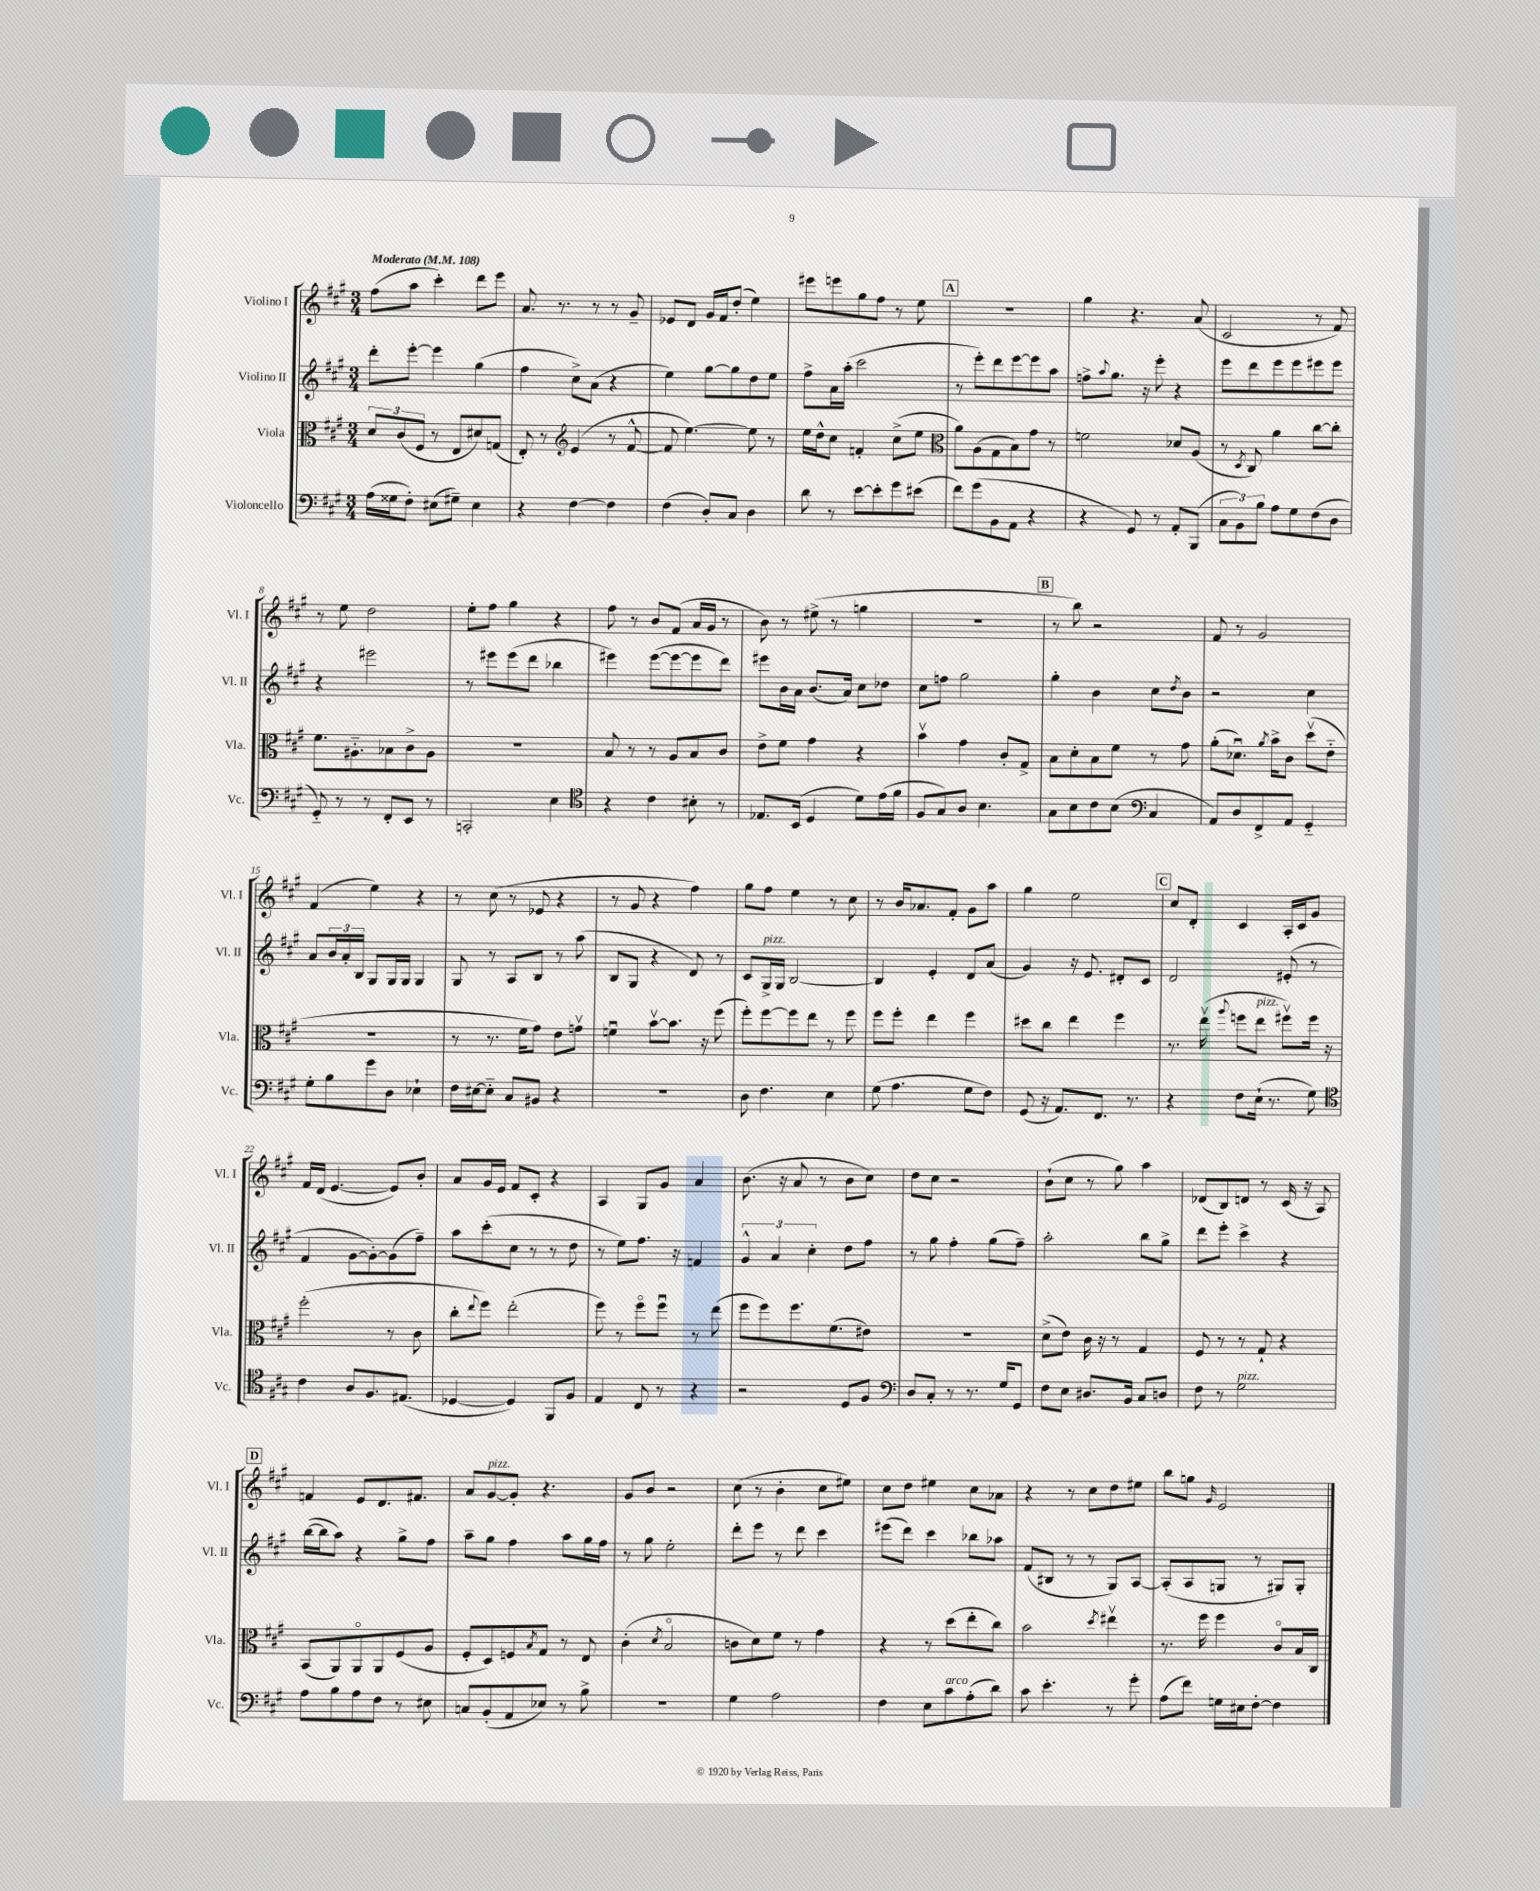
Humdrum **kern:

**kern	**kern	**kern	**kern
*part4	*part3	*part2	*part1
*staff4	*staff3	*staff2	*staff1
*I"Violoncello	*I"Viola	*I"Violino II	*I"Violino I
*I'Vc.	*I'Vla.	*I'Vl. II	*I'Vl. I
*clefF4	*clefC3	*clefG2	*clefG2
*k[f#c#g#]	*k[f#c#g#]	*k[f#c#g#]	*k[f#c#g#]
*M3/4	*M3/4	*M3/4	*M3/4
*MM108	*MM108	*MM108	*MM108
=1	=1	=1	=1
!	!	!	!LO:TX:a:B:t=Moderato
(16A\LL	12d/L	8ddd'\L	(8ff#\L
16G##X\J	.	.	.
.	(12c#/	.	.
8F#'\J)	.	[8eee'\J	8aa\J
.	12F#/J	.	.
(8E#X\L	8r	4eee\]	4ccc#'\)
8G#X~\J)	8E/L	.	.
4E#\	8d#X/)	(4gg#\	8ddd\L
.	(8Gn/J	.	8eee\J
=2	=2	=2	=2
4r	8E'/)	4ff#\	8.a/
.	8r	.	.
.	.	.	8.r
*	*clefG2	*	*
[4F#\	(4e/	8cc#^\L)	.
.	.	(8a\J	8r
4F#\]	8r	4r	8r
.	[8f#^^/	.	8g#~/
=3	=3	=3	=3
(4F#\	8f#/]	4ee\)	8e-X/L
.	[4.ee\)	.	8d/J
8D'/L)	.	[8gg#\L	16g#/LL
.	.	.	16f#/J
8C#/J	.	8gg#\]	(8dd'/J
4D\	8ee\]	8dd\	4ee\)
.	8r	8ee\J	.
=4	=4	=4	=4
8d\	16ee\LL	8ff#^\L	8eee#X\L
.	16dd^^\J	.	.
8r	8cc#\J	16a\L	8eeen\
.	.	(16aa'\JJ	.
[8e\L	4fn'/	2ccc#\	8gg#\
8e'\]	.	.	8ff#\J
8g#\	(8cc#^\L	.	8r
(8e#X\J	8ee\J	.	8ee\
!!LO:REH:place=s1:t=A
=5	=5	=5	=5
*	*clefC3	*	*
8f#\L)	8a\L)	8r	2.r
(8g#\	(8A\	8eee'\L)	.
8BB\	8G#\	8ddd\	.
8AA\J	8B\)	[8eee\	.
4r	8g#\J	8eee\]	.
.	8r	8aa\J	.
=6	=6	=6	=6
4r	2fn\	8ffn^\L	4gg#\
.	.	8qqaa/	.
.	.	8.gg#\J	.
8GG#/)	.	.	4.r
.	.	16r	.
8r	.	8eee'\	.
8AA'/L	8d-X/L	4r	.
(8BBB/J	(8A/J	.	(8a/
=7	=7	=7	=7
12C#\L	8r	8eee\L	2c#/
12BB\)	.	.	.
.	8qD/	.	.
.	8C#/)	8ddd\	.
12B\J	.	.	.
8A\L	4a\	8eee\	.
8G#\	.	8eee\	.
(8F#\	[8cc#\L	8eee#X\	8r
8D\J	8cc#'\J]	8eee#\J	8f#/)
!!LO:LB:g=z
=8	=8	=8	=8
8GG#/)	8.f#\L	4r	8r
8r	.	.	8ee\
.	8.A#X\	.	.
8r	.	2eee#X\	2dd\
8FF#'/L	8B-X\	.	.
8EE/J	8c#^\	.	.
8r	8A#\J	.	.
=9	=9	=9	=9
2CCn'/	2.r	8r	8ee'\L
.	.	8eee#X\L	8ff#\J
.	.	(8eee#\	4gg#\
.	.	8ddd\J	.
4E\	.	4bb-X\	4r
=10	=10	=10	=10
*clefC4	*	*	*
4r	8B/	4eee#X\)	8ff#\
.	8r	.	8r
4c#\	8r	([8eee#\L	8b/L
.	8A/L	8eee#\_	(8f#/J
8B#X'\	8B/	8eee#\]	16a/LL
.	.	.	16g#/JJ
8r	8c#/J	8ddd\J)	8r
=11	=11	=11	=11
8.E-X/L	8e^\L	8eee#X\L	8b\)
.	8f#\J	16b\L	8r
(16BB/Jk	.	16a\JJ	.
4D/	4g#\	(8.b/L	(8ee#X^\
.	.	.	8r
.	.	16a/Jk)	.
8d\L)	4r	8cc#\L	4ggn\
(16e\L	.	8dd-X\J	.
16f#\JJ	.	.	.
=12	=12	=12	=12
8F#/L	4bv\	8cc#\L	2.r
8G#/)	.	8ffn\J	.
8A/J	4g#\	2gg#\	.
4.B\	.	.	.
.	8c#'/L	.	.
.	8G#^/J	.	.
!!LO:REH:place=s1:t=B
=13	=13	=13	=13
8G#\L	8B\L	4gg#'\	8r
8B\	8d'\	.	8bb\)
8c#\	8B\	4b\	2r
(8B\J	8f#\J	.	.
*clefF4	*	*	*
4C#/	8r	8cc#\L	.
.	.	8qdd/	.
.	8g#\	8b\J	.
=14	=14	=14	=14
8AA/L)	(8a'\L	2r	8f#/
8D/	8.d-Xu\J)	.	8r
8FF#^/	.	.	2g#/
.	8qa/	.	.
.	16b^\KL	.	.
8AA/J	8c#\J	.	.
4GG#/	(8ddv\L	4cc#\	.
.	8e\J	.	.
!!LO:LB:g=z
=15	=15	=15	=15
8G#'\L	2.r	8a/L	(4f#/
8B\	.	24b/L	.
.	.	24a'/	.
.	.	24B/JJ	.
8g#\	.	8G#/L	4ee\)
8D\J	.	16G#/L	.
.	.	16G#/JJ	.
4E-X`\	.	4G#/	4r
=16	=16	=16	=16
16F#\LL	8r	8G#/	8r
[16E#X\J	.	.	.
8E#\J]	8.r	8r	(8cc#\
8C#/L	.	8A/L	8r
.	16f#\KL	.	.
8BB#X/J	8g#\J)	8B/J	8e-X/
4r	8e\L	8r	4r
.	8gnv\J	(8aa\	.
=17	=17	=17	=17
2.r	4fnu\	8B/L	8r
.	.	8G#/J	8g#/
.	[8bv\L	4r	4r
.	8.b\J]	.	.
.	.	8d/)	4ff#\)
.	16r	.	.
.	(8ff#\	8r	.
=18	=18	=18	=18
8D\	8ff#'\L)	8c#/L	8gg#\L
!	!	!LO:TX:a:i:t=pizz.	!
4.F#\	[8ff#\	16G#^/L	8ff#\J
.	.	16G#/JJ	.
.	8ff#\]	[2B/	4ee\
.	8ee\J	.	.
4E\	8r	.	8r
.	8ff#\	.	8cc#\
=19	=19	=19	=19
(8G#\	8ff#\L	4B/]	8r
4.A\	8ff#'\J	.	16b/KL
.	.	.	8.a-X/
.	4ee\	4e'/	.
.	.	.	8f#'/J
8G#\L	4ff#\	8d/L	8g#\L
8F#\J)	.	(8a/J	8aa\J
=20	=20	=20	=20
(8GG#/	8dd#X\L	4g#/)	4gg#\
16r	8cc#\J	.	.
8.AA/L)	.	.	.
.	4ee\	16r	2ee\
.	.	8.e/	.
8.FF#/J	.	.	.
.	4ff#\	8d#X'/L	.
8.r	.	.	.
.	.	8c#/J	.
!!LO:REH:place=s1:t=C
=21	=21	=21	=21
4r	8.r	2d/	8cc#/L
.	.	.	8d'/J
.	(16eev\	.	.
.	8qqaa/	.	.
8F#\L	8ffn\L	.	4c#/
!	!LO:TX:a:i:t=pizz.	!	!
(16E`\Jk	8ee\J	.	.
8.r	.	.	.
.	8ff#Xv\L)	(8e#X'/	16A'/LL
.	.	.	16c#/J
8G#\)	16ff#\Jk	8r	8g#/J
.	16r	.	.
!!LO:LB:g=z
=22	=22	=22	=22
*clefC4	*	*	*
4c#\	(2ff#'\	4f#/	16f#/LL
.	.	.	(16d/JJ
.	.	.	[4.e/
8A/L	.	[8g#\L	.
8.F#/	.	8g#'\_)	.
.	8r	(8g#\]	8e/L])
(8.E#X/J	.	.	.
.	8c#\	8ff#~\J)	8b'/J
=23	=23	=23	=23
[4D-X/	8cc#'\L	8aa\L	8a/L
.	8qqee/	.	.
.	8ff#\J)	(8ccc#'\	16g#/L
.	.	.	16e/JJ
4D-/])	(2ee'\	8cc#\J	8f#/L
.	.	8r	8c#'/J
8FF#/L	.	8r	4r
8F#/J	.	8dd\	.
=24	=24	=24	=24
4E/	8ff#\)	8r	4A/
.	8r	8ee\L)	.
8C#/	8ff#\L	8.ff#\J	8G#/L
8r	8ff#u\J	.	8g#/J
.	.	16r	.
4r	8r	4fn/	4a/
.	(8ee\	.	.
=25	=25	=25	=25
2r	8ff#\L	6g#^^/	(8.b\
.	8ff#\)	.	.
.	.	6a/	.
.	.	.	16r
.	8.ff#\	.	8a/
.	.	6cc#'\	.
.	.	.	8r
.	(8.f#\	.	.
8D/L	.	8dd\L	8b\L
8F#/J	8e#X\J)	8ff#\J	8cc#\J)
=26	=26	=26	=26
*clefF4	*	*	*
8D/L	2.r	8r	8dd\L
8C#'/J	.	8gg#\	8cc#\J
8r	.	4ff#'\	2r
8.r	.	.	.
.	.	(8gg#\L	.
16G#/KL	.	.	.
8GG#/J	.	8ff#~\J)	.
=27	=27	=27	=27
8F#\L	(8d^\L	2aa'\	(8b`\L
8E\J	8e\J)	.	8cc#\J
8.D#X/L	16c#\	.	8r
.	16r	.	.
.	8r	.	8gg#\)
16BB/Jk	.	.	.
8C#/L	4G#/	8bb\L	4aa\
8Dn/J	.	8gg#^\J	.
=28	=28	=28	=28
8F#\	8F#/	8ddd\L	(8d-X/L
8r	8r	8eee'\J	8B/)
!LO:TX:a:i:t=pizz.	!	!	!
2G#\	8r	4ccc#^\	8dn/J
.	8G#`/	.	8r
.	4r	4r	(16c#/
.	.	.	16r
.	.	.	8A/)
!!LO:LB:g=z
!!LO:REH:place=s1:t=D
=29	=29	=29	=29
8A\L	(8BB/L	([16bb\LL	4fn/
.	.	16bb\J]	.
8B\	8AA/)	8aa\J)	.
8A\	8AA/	4r	8e/L
8F#\J	8AA/	.	8.d/
8r	(8F#/	8gg#^\L	.
.	.	.	8.f#X/J
8E#X\	8A/J	8ff#\J	.
=30	=30	=30	=30
8Cn/L	8F#'/L	8aa~\L	8a/L
!	!	!	!LO:TX:a:i:t=pizz.
(8BB'/	8D/)	8gg#\J	[8g#/
8AA/	8Fn/	4ff#\	8g#'/J]
.	8qB/	.	.
8E-X/J)	8G#/J	.	4.r
8r	8r	8aa\L	.
8B^\	8E/	16gg#\L	.
.	.	16ff#\JJ	.
=31	=31	=31	=31
2.r	(4c#'\	8r	8g#/L
.	.	8gg#\	8b/J
.	8qd/	.	.
.	2B/	2ee'\	2r
=32	=32	=32	=32
4G#\	8cn\L	8ddd'\L	(8cc#\
.	8d\)	8eee\J	8r
2A\	8f#\J	8r	4b'\
.	8r	8ddd\	.
.	4g#\	4ccc#\	8cc#\L
.	.	.	8ee#X\J)
=33	=33	=33	=33
4F#\	4r	(8eee#X\L	8cc#\L
.	.	8ddd\J)	8dd\J
8E\L	8r	4ccc#\	4ee#X\
!LO:TX:a:i:t=arco	!	!	!
8c#\	(8dd\L	.	.
(8A'\	8ee'\	8bb-X\L	8cc#\L
8d\J)	8cc#\J)	8aa-X\J	8a-X\J
=34	=34	=34	=34
8c#\	2b\	(8f#/L	4r
4.e'\	.	8B#X/J	.
.	.	8r	8r
.	.	8r	8cc#\L
.	8qdd/	.	.
8r	4ee#Xv\	8G#/L)	8dd\
8g#'\	.	[8A/J	8ee#X\J
=35	=35	=35	=35
(8A\L	8.r	(8A'/L]	8bb\L
8f#\J)	.	8A/	8ggn\J
.	16ff#\	.	.
.	.	.	16qqg#/
16Gn\LL	4ff#\	8Gn/J	2e/
16E#X\J	.	.	.
[8F#'\J	.	8r	.
4F#\]	8c#/L	8G#X/L)	.
.	16B/L	8G#'/J	.
.	16C#/JJ	.	.
==	==	==	==
*-	*-	*-	*-
